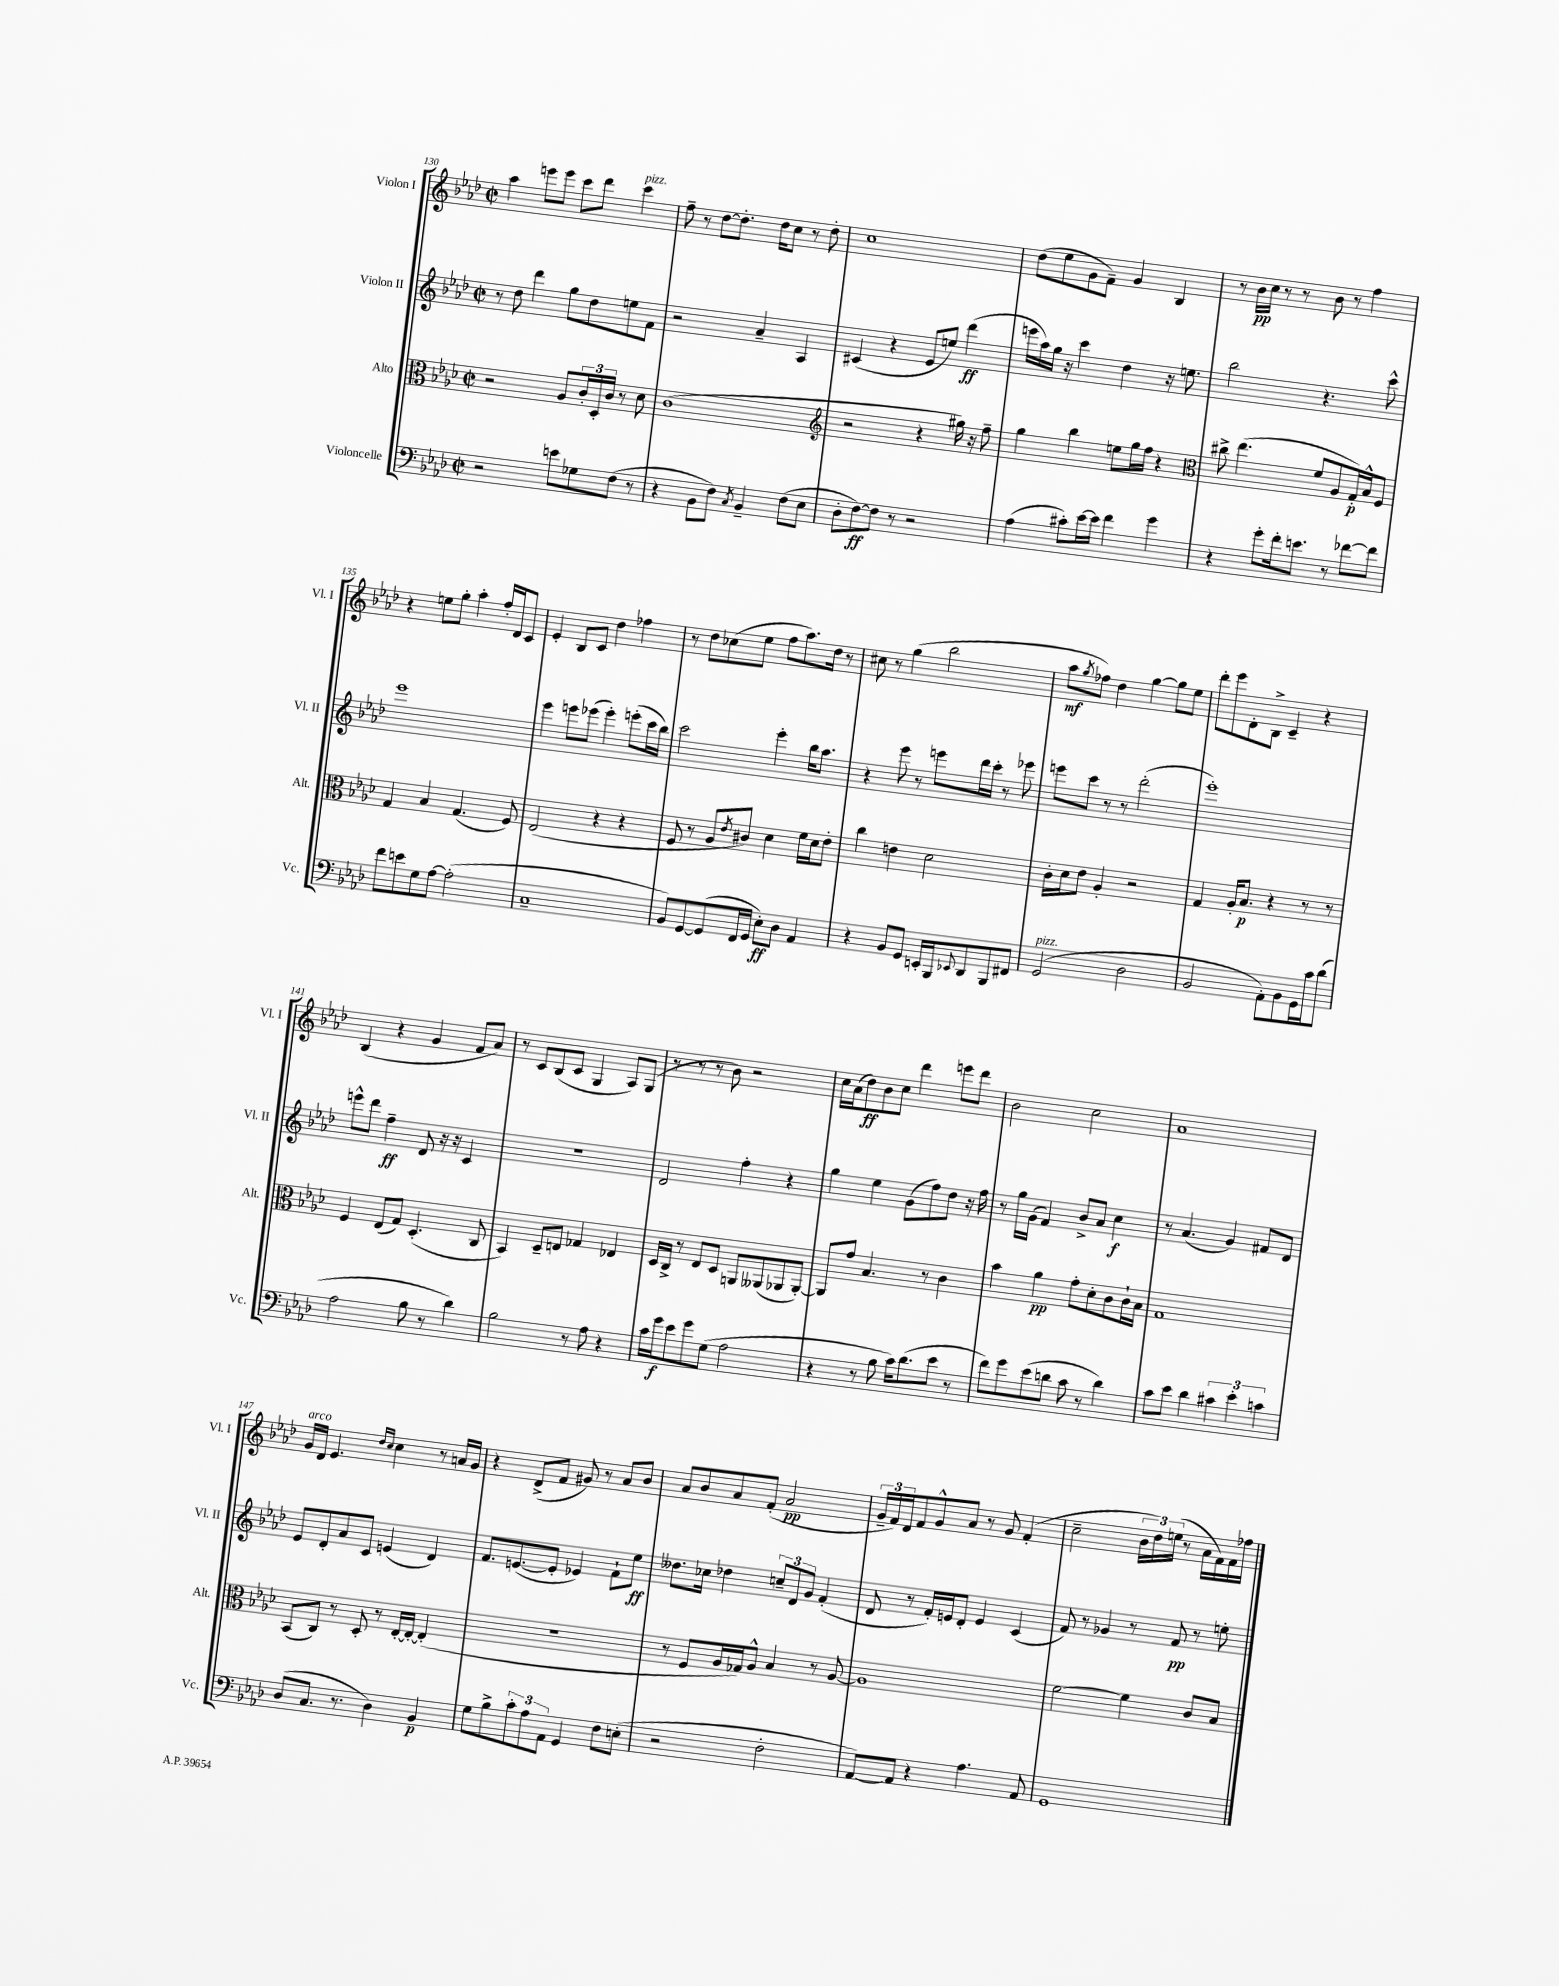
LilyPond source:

<<
\new StaffGroup <<
\new Staff = "s0" \with { instrumentName = "Violon I" shortInstrumentName = "Vl. I" } {
    \clef treble \key aes \major \defaultTimeSignature \time 2/2
    aes''4 e'''8 e'''8 c'''8 des'''8 c'''4^\markup { \italic "pizz." } |
    f''8-- r8 des''8~ des''8.-. des''16 c''8 r8 des''8-. |
    c''1 |
    des''8( ees''8 g'8 f'8--) g'4 bes4 |
    r8 bes'16\pp c''16 r8 r8 bes'8 r8 f''4 |
    r4 e''8 g''8-. aes''4-. f''16-. des'16 c'8 |
    ees'4-. bes8 c'8 des''4 fes''4 |
    r8 des''8 ces''8( ees''8 f''8 aes''8.) des''16 r8 |
    cis''8 r8 g''4( bes''2 |
    aes''8\mf \acciaccatura { g''8 } fes''8) des''4 g''4~ g''8 ees''8 |
    des'''8-. ees'''8 des'8-. bes8-> c'4-- r4 |
    bes4( r4 g'4 f'8 aes'8) |
    r8 c'8 bes8( c'8 g4 aes8) g8( |
    r8 r8 r8 bes'8) r2 |
    c''16 aes'16( des''8\ff) bes'8 c''8 des'''4 e'''8 des'''8 |
    bes'2 c''2 |
    aes'1 |
    g'16^\markup { \italic "arco" } des'16 ees'4. \grace { des''16 c''16 } c''4 r8 a'16 g'16 |
    r4 des'8->( f'8 gis'8) r8 aes'8 bes'8 |
    aes'8 bes'8 aes'8 f'8-.( aes'2\pp |
    \tuplet 3/2 { g'16-- f'16) des'16 } f'8 g'8-^ aes'8 r8 g'8 f'4-.( |
    c''2-- \tuplet 3/2 { bes'16 des''16) e''16( } r8 aes'16 f'16) f'16 fes''16 \bar "|." |
}
\new Staff = "s1" \with { instrumentName = "Violon II" shortInstrumentName = "Vl. II" } {
    \clef treble \key aes \major \defaultTimeSignature \time 2/2
    r8 des''8 des'''4 g''8 des''8 e''8 f'8 |
    r2 aes'4-- aes4 |
    cis'4( r4 ees'8 e''8) des'''4\ff( |
    e'''16 aes''16) g''16 r16 c'''4 des''4 r16 e''8. |
    bes''2 r4. c'''8-^ |
    ees'''1 |
    ees'''4 e'''8 ees'''8( ees'''4-.) e'''8-.( c'''16 bes''16) |
    c'''2 ees'''4-. bes''16 aes''8. |
    r4 ees'''8 r8 e'''8 des'''16 c'''16-. r8 ees'''8 |
    e'''8 c'''8 r8 r8 des'''2-.( |
    ees'''1-.) |
    e'''8-^ des'''8 f''4--\ff des'8 r16 r16 c'4 |
    r1 |
    des'2 f''4-. r4 |
    g''4 ees''4 g'8( f''8) des''8 r16 f''16 |
    r8 g''16 g'16( f'4) bes'8-> aes'8 c''4\f |
    r8 aes'4.( g'4) fis'8 des'8 |
    ees'8 des'8-. aes'8 c'8 e'4( des'4) |
    f'8. e'8.~( e'8-. ees'4) f'8-! ees''8\ff |
    deses''8. ces''16 des''4 \tuplet 3/2 { c''8-- des'8 g'8 } f'4-.( |
    des'8 r8 f'16-.) e'16 des'8-. e'4 c'4( |
    f'8) r8 ges'4 r8 f'8\pp r8 e''8-. \bar "|." |
}
\new Staff = "s2" \with { instrumentName = "Alto" shortInstrumentName = "Alt." } {
    \clef alto \key aes \major \defaultTimeSignature \time 2/2
    r2 aes8 \tuplet 3/2 { c'16-. des16-. c'16 } r8 des'8 |
    c'1( |
    \clef treble r2 r4 gis''16) r16 f''8-- |
    g''4 bes''4 e''8 g''16 f''16 r4 |
    \clef alto cis''8-> ees''4.( f'8 aes8 g16-.\p) bes16-^ f8 |
    g4 bes4 g4.( f8) |
    ees2( r4 r4 |
    f8 r8 aes8 \acciaccatura { ees'8 } cis'8) des'4 f'16 des'16 ees'8-. |
    c''4 e'4 des'2 |
    c'16-. des'16 ees'8 aes4-. r2 |
    g4 aes16-. bes8.\p r4 r8 r8 |
    f4 ees8( g8) des4.-.( c8 |
    bes,4) des8-- e8 ges4 ees4 |
    des16 c16-> r8 ees8 des8 a,8 aeses,8( aes,8 aes,8~-.) |
    aes,8 g'8 bes4. r8 c'4 |
    bes'4 aes'4\pp g'8-. des'8-. c'8 c'16-! bes16 |
    g1 |
    bes,8( c8) r8 des8-. r8 ees16~-. ees16~-. ees4-.( |
    r1 |
    r8 f8 aes16 ges16) aes8-^ bes4 r8 aes8~ |
    aes1 |
    f'2~ f'4 c'8 bes8 \bar "|." |
}
\new Staff = "s3" \with { instrumentName = "Violoncelle" shortInstrumentName = "Vc." } {
    \clef bass \key aes \major \defaultTimeSignature \time 2/2
    r2 e'8 ges8 f8( r8 |
    r4 bes,8 f8) \acciaccatura { c8 } bes,4-- f8( ees8 |
    des8-. f8~\ff) f8 r8 r2 |
    aes4( cis'8-.) ees'16~ ees'16 f'4 g'4 |
    r4 g'8-. f'16-. e'8. r8 fes'8~ fes'8 |
    f'8 e'8 g8 aes8~ aes2-.( |
    c1-- |
    bes,8) g,8~ g,8( f,16 g,16 ees8-.\ff) des8 aes,4 |
    r4 bes,8 g,8 e,16-. bes,,16 \appoggiatura { ees,8 } des,8 bes,,8 fis,8 |
    g,2^\markup { \italic "pizz." }( des2 |
    bes,2 aes,8-.) bes,8 g,16 c'16 des'8( |
    aes2 bes8 r8 des'4) |
    bes2 r8 aes8 r4 |
    c'16 g'16\f ees'8 g'8 g8( aes2 |
    r4 r8 bes8 c'16) des'8.( ees'8 r8 |
    f'8) g'8 ees'8( d'8 c'8 r8 d'4) |
    c'8 ees'8 des'4 \tuplet 3/2 { cis'4 ees'4-. c'4 } |
    des8( c8. r8. des4) bes,4\p |
    g8 bes8-> \tuplet 3/2 { c'8-. aes8 aes,8 } g,4 f8 e8-.( |
    r2 f2-. |
    aes,8~) aes,8 r4 aes4. aes,8 |
    g,1 \bar "|." |
}
>>
>>
\layout { \context { \Score currentBarNumber = #130 } }
